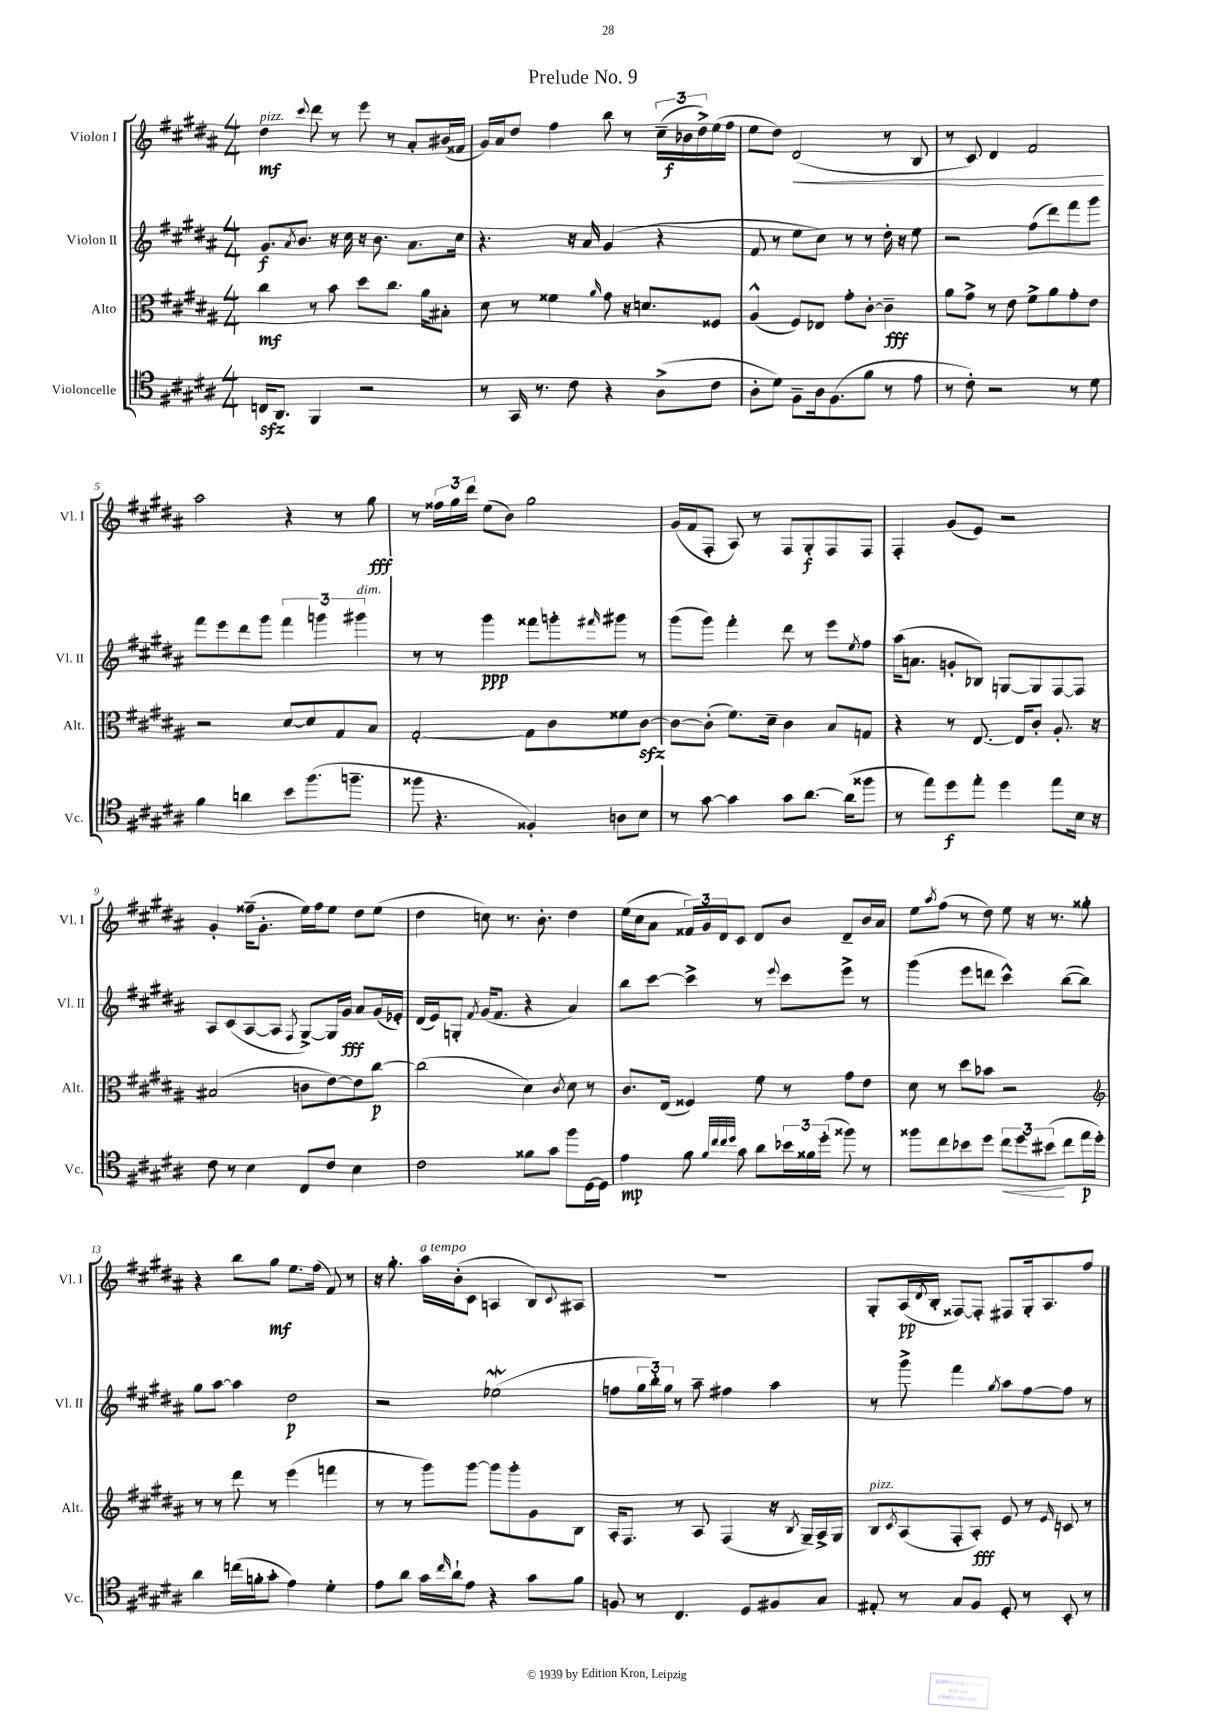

**kern	**kern	**kern	**kern
*staff4	*staff3	*staff2	*staff1
*clefC4	*clefC3	*clefG2	*clefG2
*k[f#c#g#d#a#]	*k[f#c#g#d#a#]	*k[f#c#g#d#a#]	*k[f#c#g#d#a#]
*M4/4	*M4/4	*M4/4	*M4/4
16C	4cc#	8.g#	4dd#
8.AA#	.	.	.
.	.	8qa#	.
.	.	8.b	.
.	.	.	8qqccc#
4FF#	8r	.	8ddd#
.	8b	16r	8r
.	.	16cc#	.
2r	8dd#	16r	8eee
.	.	8.b	.
.	8.cc#	.	8r
.	.	8.a#	8a#'
.	16a#	.	.
.	8B#'	.	(16b#
.	.	16cc#	16f##
=	=	=	=
8r	8d#	4.r	16g#)
.	.	.	16a#
16GG#	8r	.	8dd#
8.r	.	.	.
.	4f##	.	4ff#
8c#	.	16r	.
.	.	16a#	.
.	16qqa#	.	.
4r	8g#	(4g#	8bb
.	16r	.	8r
.	8.d	.	.
(8A#^	.	4r	(24cc#~
.	.	.	24b-
.	.	.	24dd#^)
8c#	8F##	.	(16ee
.	.	.	16ff#
=	=	=	=
8A#'	(4A#^^	8f#	8ee
8d#)	.	8r	8dd#)
8F#~	8F#)	8ee	(2d#
16A#	8E-	8cc#)	.
(8.F#	.	.	.
.	8g#'	8r	.
8f#	[8c#'	8r	.
8r	4c#~]	16dd#'	8r
.	.	16r	.
8e	.	8ee	8B
=	=	=	=
8r	8a#	2r	8r
8c#')	8g#^	.	8c#)
2r	8r	.	4d#
.	8e	.	.
.	8f#^	(8ff#	2f#
.	8a#	8ddd#)	.
8r	8g#'	8fff#	.
8d#	8e	8ggg#	.
=	=	=	=
4f#	2r	8fff#	2aa#
.	.	8eee	.
4a	.	8ddd#	.
.	.	8ggg#	.
8b	[8d#	6fff#	4r
(8.ff#	8d#]	.	.
.	.	6ggg	.
.	8G#	.	8r
8.ff~	.	.	.
.	.	6ggg#	.
.	8B	.	8gg#
=	=	=	=
8ff##	[2G#'	8r	8r
4.r	.	8r	24ff##
.	.	.	24gg#
.	.	.	24ddd#
.	.	4ggg#	(8ee
.	.	.	8b)
4F##')	8G#]	8fff##	2gg#
.	8c#	8ggg'	.
.	.	16qqfff#	.
8A	8f##	8ggg#	.
8B	[8c#	8r	.
=	=	=	=
8r	8c#_	(8ggg#	(16g#
.	.	.	16f#
[8g#	(8c#']	8ggg#)	8F#'
4g#]	8.f#)	4fff#'	8A#)
.	.	.	8r
.	16d#~	.	.
8g#	4c#	8ddd#	8F#
[8.a#	.	8r	8G#'
.	8B	8eee	8F#
(16a#]	.	.	.
.	.	8qee	.
8ff##	8G	8ff#	8F#
=	=	=	=
8r	4r	(16aa#	4F#'
.	.	8.a	.
8ee)	.	.	.
8dd#	8r	8g'	(8g#
8ee'	[8.E	8B-)	8e)
4dd#	.	[8G	2r
.	16E]	.	.
.	8c#'	8G]	.
8ee	8.A#'	[8F#	.
16B	.	8F#]	.
16r	16r	.	.
=	=	=	=
8c#	(2B#	8A#	4g#'
8r	.	(8c#	.
4B	.	[8A#	(16ff##~
.	.	.	8.g#'
.	.	8A#]	.
.	.	8qF#	.
8C#	8c	[8G#^)	16ee)
.	.	.	16ff##
8c#	[8e)	16G#]	8ee
.	.	16g#	.
4B	8e]	8a#	8dd#
.	[8cc#	(16g#	(8ee
.	.	16e-')	.
=	=	=	=
2c#	(2cc#]	(16d#	4dd#
.	.	16e)	.
.	.	8G'	.
.	.	8qf#	.
.	.	(16g#	8cc)
.	.	8.f#	.
.	.	.	8.r
8f##	4d#)	4r	.
.	.	.	8.b'
8g#	.	.	.
.	8qc#	.	.
8ff#	8d#	4a#)	4dd#
[16D#	8r	.	.
16D#]	.	.	.
=	=	=	=
4e	8.c#	8bb	(16ee
.	.	.	16cc#
.	.	[8ccc#	8a#
.	(16E	.	.
8f#	4F##)	4ccc#^]	24f##)
.	.	.	24g#
.	.	.	24d#
32qqf#	.	.	.
32qqcc#	.	.	.
32qqcc#	.	.	.
32qqdd#	.	.	.
8g#	.	.	8c#
8a#	8f#	8r	8d#
.	.	8qqeee	.
24b-	8r	8ccc#	8b
24f##	.	.	.
(24dd#'	.	.	.
8ff##)	8g#	8eee^	8d#~
8r	8e	8r	16b
.	.	.	16a#
=	=	=	=
8ff##	8d#	(4ggg#	8ee
.	.	.	8qaa#
8cc#	8r	.	(8ff#
8b-	8dd#	8eee	8r
8dd#	8b-	8ddd	8dd#)
12cc#	2r	4ccc#^^)	8ee
12dd#	.	.	.
.	.	.	16r
(12b#	.	.	.
.	.	.	8.r
8cc#	.	([8bb	.
16ee	.	8bb])	8gg##'
16dd#')	.	.	.
=	=	=	=
*	*clefG2	*	*
4a#	8r	8gg#	4r
.	8r	[8aa#	.
(16cc	8ddd#	4aa#]	8bb
16f'	.	.	.
8g#'	8r	.	8gg#
4e)	(4eee	2dd#	8.ee
.	.	.	(16ff#
4d#'	4fff	.	8f#)
.	.	.	8r
=	=	=	=
8e	8r	2r	16r
.	.	.	8.gg#'
8a#	8r	.	.
16g#	8ggg#)	.	16aa#
16qqcc#	.	.	.
16a#`	.	.	(16b'
8e	[8ggg#	.	8c#
4r	8ggg#]	(2ee-	4A
.	8ggg#'	.	.
8g#	8g#	.	8B)
.	.	.	8qqc#
8f#	8B	.	8A#
=	=	=	=
8F	16A#'	8ff	1r
.	8.F#	.	.
8r	.	24gg#	.
.	.	24bb')	.
.	.	24gg#	.
4.C#	8r	8r	.
.	8A#	8aa#~	.
.	(4F#	4ff#	.
8D#	.	.	.
8F#	16r	4aa#	.
.	8qB	.	.
.	16G#~)	.	.
8G#	16A#^	.	.
.	16G#	.	.
=	=	=	=
8E#'	8B	8r	8G#'
.	8qc#	.	.
8r	(8A#	8ggg#^	(16A#
.	.	.	8qd#
.	.	.	16B'
8G#	8F#'	4fff#	[8F##)
8F#	8A#')	.	8F##']
.	.	8qgg#	.
8D#'	8e	8aa#	8F#
8r	8r	[8ff#	16G#'
.	.	.	8.A#
.	16qqe	.	.
8BB'	8c	8ff#]	.
8r	8r	8r	8ff#
==	==	==	==
*-	*-	*-	*-
